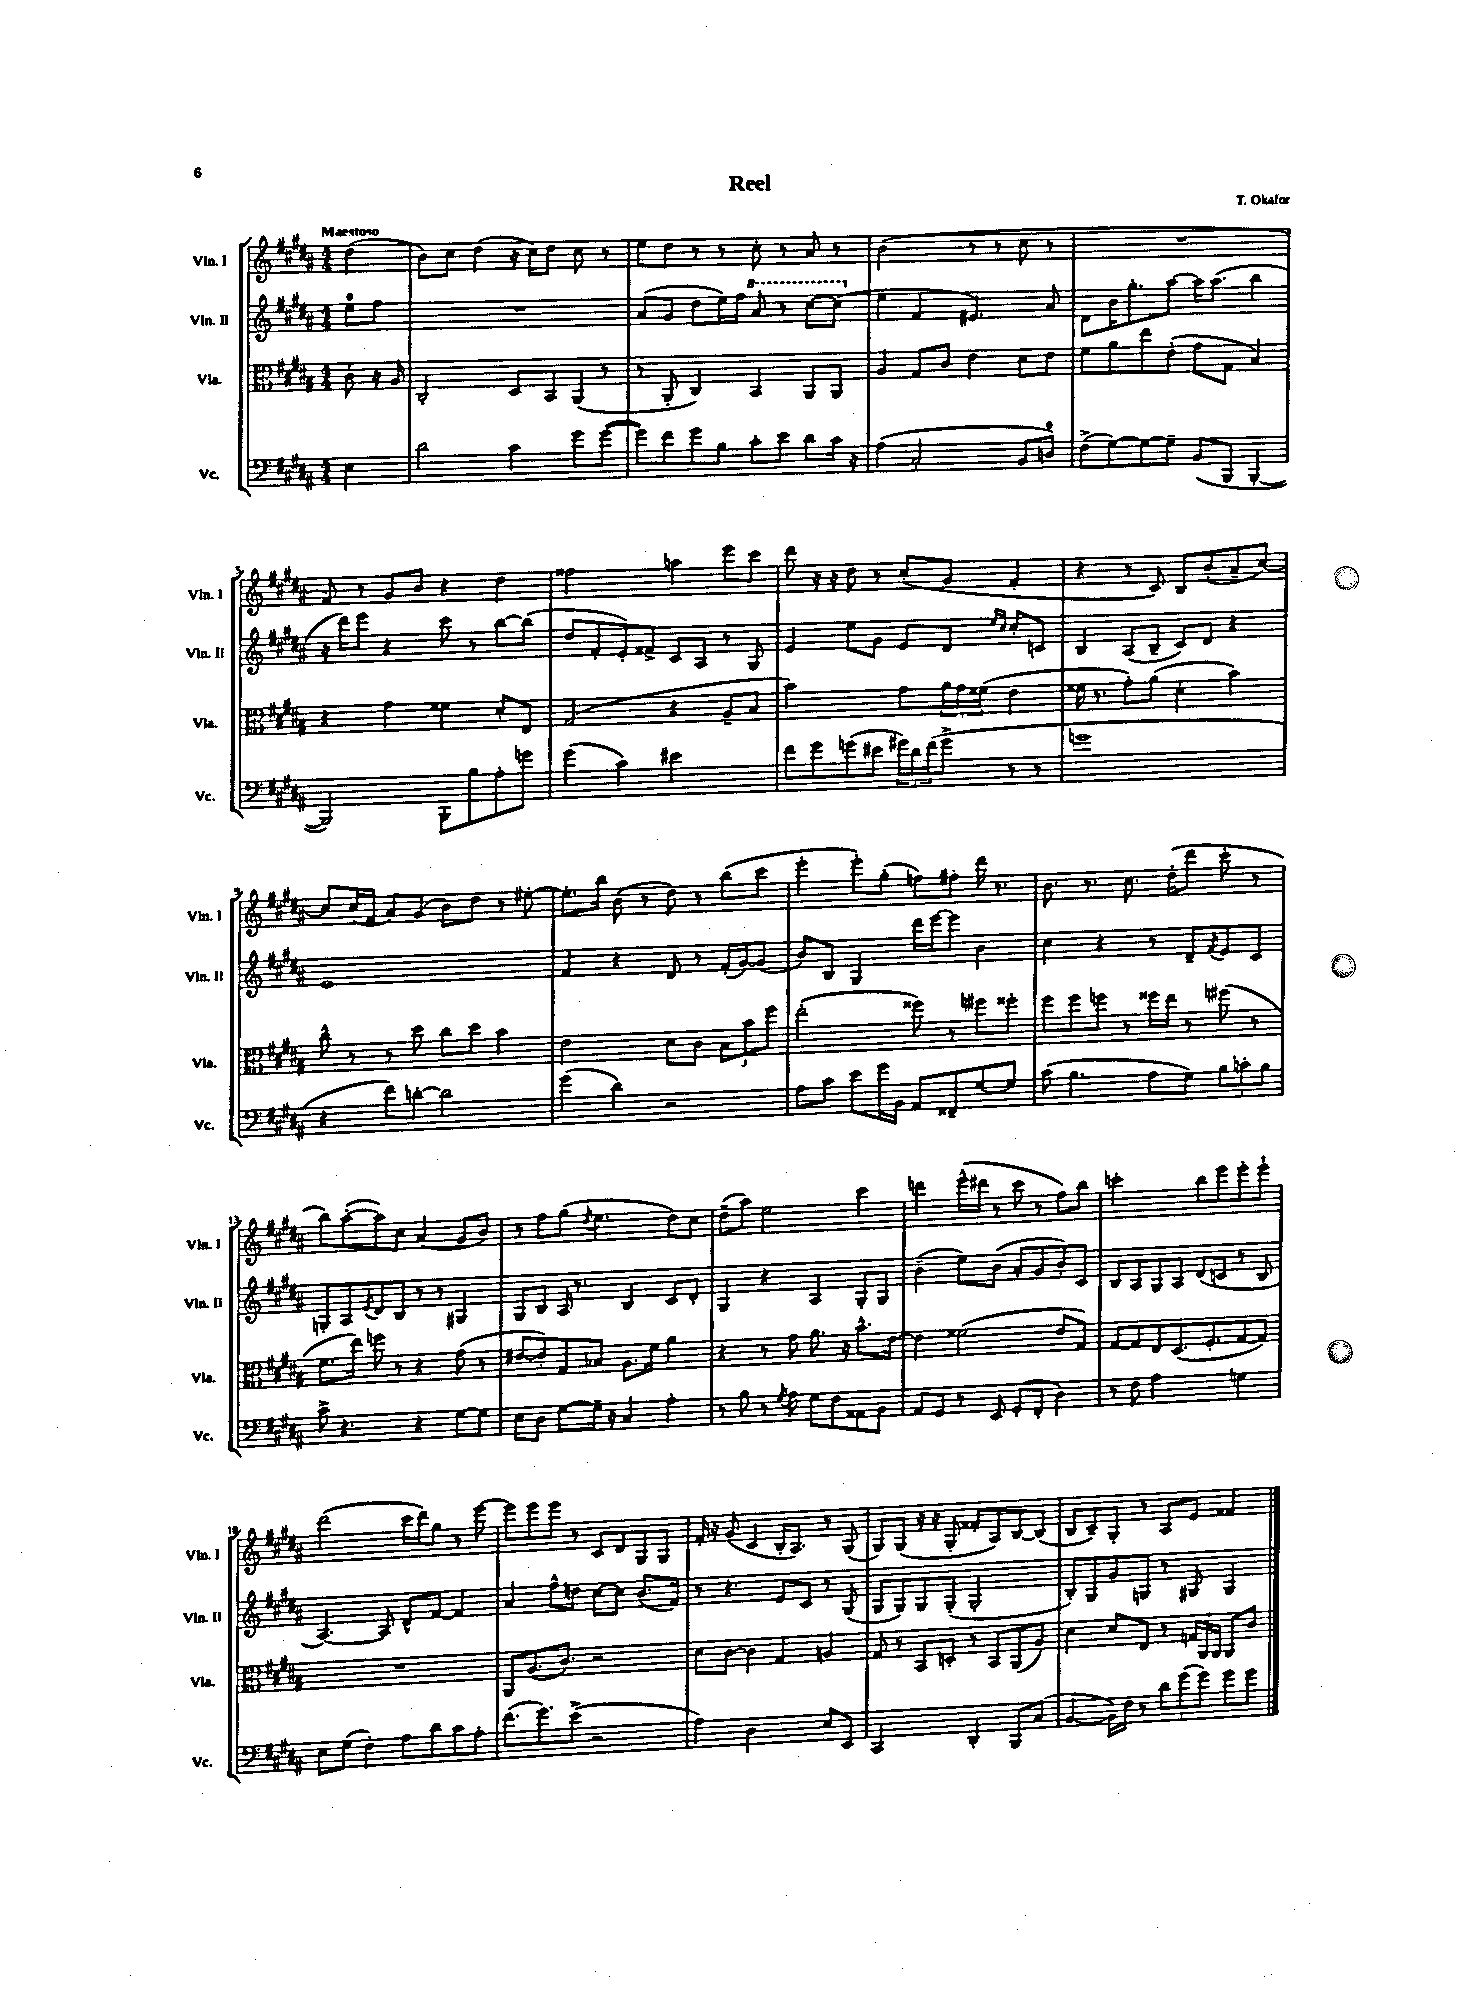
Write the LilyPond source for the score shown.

\header { title = "Reel" composer = "T. Okafor" }
<<
\new StaffGroup <<
\new Staff = "s0" \with { instrumentName = "Vln. I" shortInstrumentName = "Vln. I" } {
    \clef treble \key b \major \numericTimeSignature \time 4/4 \partial 4 \tempo "Maestoso"
    dis''4( |
    b'8) cis''8 dis''4( r16 cis''16) dis''8 cis''8 r8 |
    e''8 dis''8 r8 r8 cis''8-. r8 ais'8 r8 |
    b'2( r8 r8 cis''8 r8 |
    R1 |
    fis'8) r8 gis'8 b'8 r4 dis''4 |
    fisis''2 a''4 e'''8 cis'''8 |
    dis'''8 r16 r16 dis''8 r8 cis''8-.( gis'8 fis'4-. |
    r4 r8 cis'8) b8 b'8-.( ais'8-- cis''8~) |
    cis''8 cis''16( fis'16 ais'8) gis'8( b'8) dis''8 r8 eis''8~-. |
    eis''8.-. b''16 b'8( r8 dis''8) r8 b''8( cis'''8 |
    e'''4-. e'''8-.) gis''8-.( f''8) fis''8-. dis'''16 r8. |
    b'8. r8. cis''8. dis''16-.( dis'''8 cis'''8-. r8 |
    b''8) ais''8~-.( ais''8) cis''8 ais'4( gis'8 b'8) |
    r8 fis''8 gis''8( \acciaccatura { dis''8 } e''4. dis''8) cis''8 |
    dis''8--( ais''8) e''2 cis'''4 |
    d'''4 e'''16-^( dis'''16 r8 cis'''8 r8 fis''8) b''8 |
    c'''2-. b''8 e'''8 e'''8-. e'''8-! |
    dis'''2( cis'''16 dis'''16) gis''8 r8 e'''8~ |
    e'''8 e'''8 e'''8 r8 cis'8 dis'8 gis8 gis8 |
    fis'16-. r16 gis'8( cis'4 b16-. ais8.) r8 gis8( |
    gis8) gis8( r16 r16 gis8-. fisis'8-. ais8) b8~ b8( |
    b8 cis'8--) gis8-. r8 ais8 e'8 fisis'4 \bar "|." |
}
\new Staff = "s1" \with { instrumentName = "Vln. II" shortInstrumentName = "Vln. II" } {
    \clef treble \key b \major \numericTimeSignature \time 4/4 \partial 4
    e''8-0 fis''8 |
    R1 |
    ais'8( gis'8 dis''8 e''16) fis''16 \ottava #1 ais''8 r8 cis'''8~ cis'''8( \ottava #0 |
    e''4 fis'4 eis'4.) ais'8 |
    dis'8 b'16 gis''8.-. ais''8~ ais''16 ais''8.( b''4 |
    r16 dis'''16) e'''8 r4 cis'''8 r8 b''8~ b''8( |
    dis''8 fis'8-. e'8-.) fisis'8-> cis'8 ais8 r8 gis8 |
    e'4 e''8 gis'8 e'8 dis'8 \grace { e''16 cis''16 } cis''8-. c'8 |
    b4 ais8( b8-- cis'8) dis'8 r4 |
    e'1 |
    fis'4 r4 dis'8 r8 fis'16-.( gis'16~) gis'8( |
    b'8) b8 gis4 dis'''16 e'''16~ e'''8 b'4 |
    cis''4 r4 r8 dis'8-- \acciaccatura { fis'8 } e'8 cis'8 |
    g8-. ais8 \acciaccatura { e'8 } dis'8 b8 r8 r8 gis4 |
    gis8 b8 ais16 r8. b4 cis'8 dis'8-. |
    gis4 r4 ais4 gis8-. gis8 |
    b'4--( e''8) b'8( ais'8-. gis'8 b'8-.) cis'8 |
    b8 ais8 gis8 ais8 dis'8( c'8 r8 b8 |
    ais4.~) ais8 dis'8-^ fis'8~ fis'4 |
    ais'4 fis''8-^ d''8 cis''8~ cis''8 b'8.( fis'16) |
    r8 r4. e'8 cis'8 r8 gis8( |
    gis8 gis8) gis8 gis8-.( gis2-. |
    b8-.) gis8 gis'8 g8 r8 gis8 gis4 \bar "|." |
}
\new Staff = "s2" \with { instrumentName = "Vla." shortInstrumentName = "Vla." } {
    \clef alto \key b \major \numericTimeSignature \time 4/4 \partial 4
    cis'8-. r16 ais16 |
    cis2-. dis8 b,8 ais,8( r8 |
    r8 ais,8-. cis4) b,4 ais,8 ais,8 |
    ais4 gis8 cis'8 e'4 dis'8 e'8 |
    fis'8 ais'8 e''8 e'8-.( gis'8 gis8 b4) |
    r4 gis'4 fisis'4 dis'8-. e8 |
    gis2( r4 ais8-- b8 |
    b'2) gis'8 \tuplet 3/2 { ais'16 gis'16 fisis'16( } e'4 |
    fisis'16 r8. gis'8-.) ais'8( dis'4-. b'4) |
    cis''8-^ r8 r8 dis''8 cis''8 dis''8 b'4 |
    e'2 dis'8 cis'8 \tuplet 3/2 { b8 b'8 fis''8 } |
    e''2-.( fisis''8) r8 fis''8 fisis''8-. |
    fis''8 fis''8 f''8 r8 fisis''16 e''16 r8 fis''8( r8 |
    fis'8. e''16) f''8 r8 r4 gis'8( r8 |
    eis'8~ eis'8-.) gis8 bes8 ais8. fis'16 ais'4 |
    r4 r8 gis'8 ais'8. r16 b'8.-^ e'16~ |
    e'4 fisis'2( e'8 gis8) |
    gis8~ gis8 e8 dis8.( fis8.-. gis8~ gis8) |
    R1 |
    ais,8 ais8.( cis'8.) r2 |
    dis'8 cis'8~ cis'4 gis4 a4 |
    gis8 r8 b,8 d8-. r8 b,8 ais,8( ais8) |
    dis'4 dis'8 e8 r8 \tuplet 3/2 { g16 ais,16 ais,16 } ais,8 cis'8 \bar "|." |
}
\new Staff = "s3" \with { instrumentName = "Vc." shortInstrumentName = "Vc." } {
    \clef bass \key b \major \numericTimeSignature \time 4/4 \partial 4
    e4 |
    dis'2 cis'4 gis'8 gis'8~( |
    gis'8) fis'8 gis'8 b8 cis'8-. e'8 dis'8 cis'16 r16 |
    ais4( cis2-. b,8 d8-0) |
    fis8->( gis8~) gis8~ gis8-- b,8( b,,8 b,,4~-. |
    b,,2) b,,8-. b8 ais8-. g'8 |
    gis'4( cis'4) eis'2 |
    fis'8 gis'8 g'8( eis'8 \tuplet 3/2 { gis'16) dis'16 fis'16( } gis'8-> r8 r8 |
    g'1 |
    r4 fis'8) d'8~-. d'2 |
    gis'4( dis'4) r2 |
    ais8 cis'8 e'8 gis'16 b,16 ais,8 fisis,8-- gis8~ gis8 |
    cis'8( b4. ais8 gis8) \tuplet 3/2 { b8 c'8-. b8 } |
    cis'8-> r4. r4 gis8~ gis8 |
    e8 dis8 gis8~ gis16-- r16 cis4 ais4-. |
    r8 b8 r8 \acciaccatura { gis8 } ais8 gis8 fis8 aisis,8 b,8 |
    ais,8 gis,8 r8 e,8 gis,8-.( fis,8-. dis4) |
    r8 fis8 ais2 g4 |
    e8 gis8( fis4-.) ais8 dis'8 cis'8 ais8-. |
    fis'8.( gis'8.) e'8->( r2 |
    ais4) dis2 e8 e,8 |
    cis,2 dis,4-. b,,8 cis8( |
    b,4~ b,16) fis16 r8 \tuplet 3/2 { dis'8 gis'8( gis'8) } gis'8 gis'8 \bar "|." |
}
>>
>>
